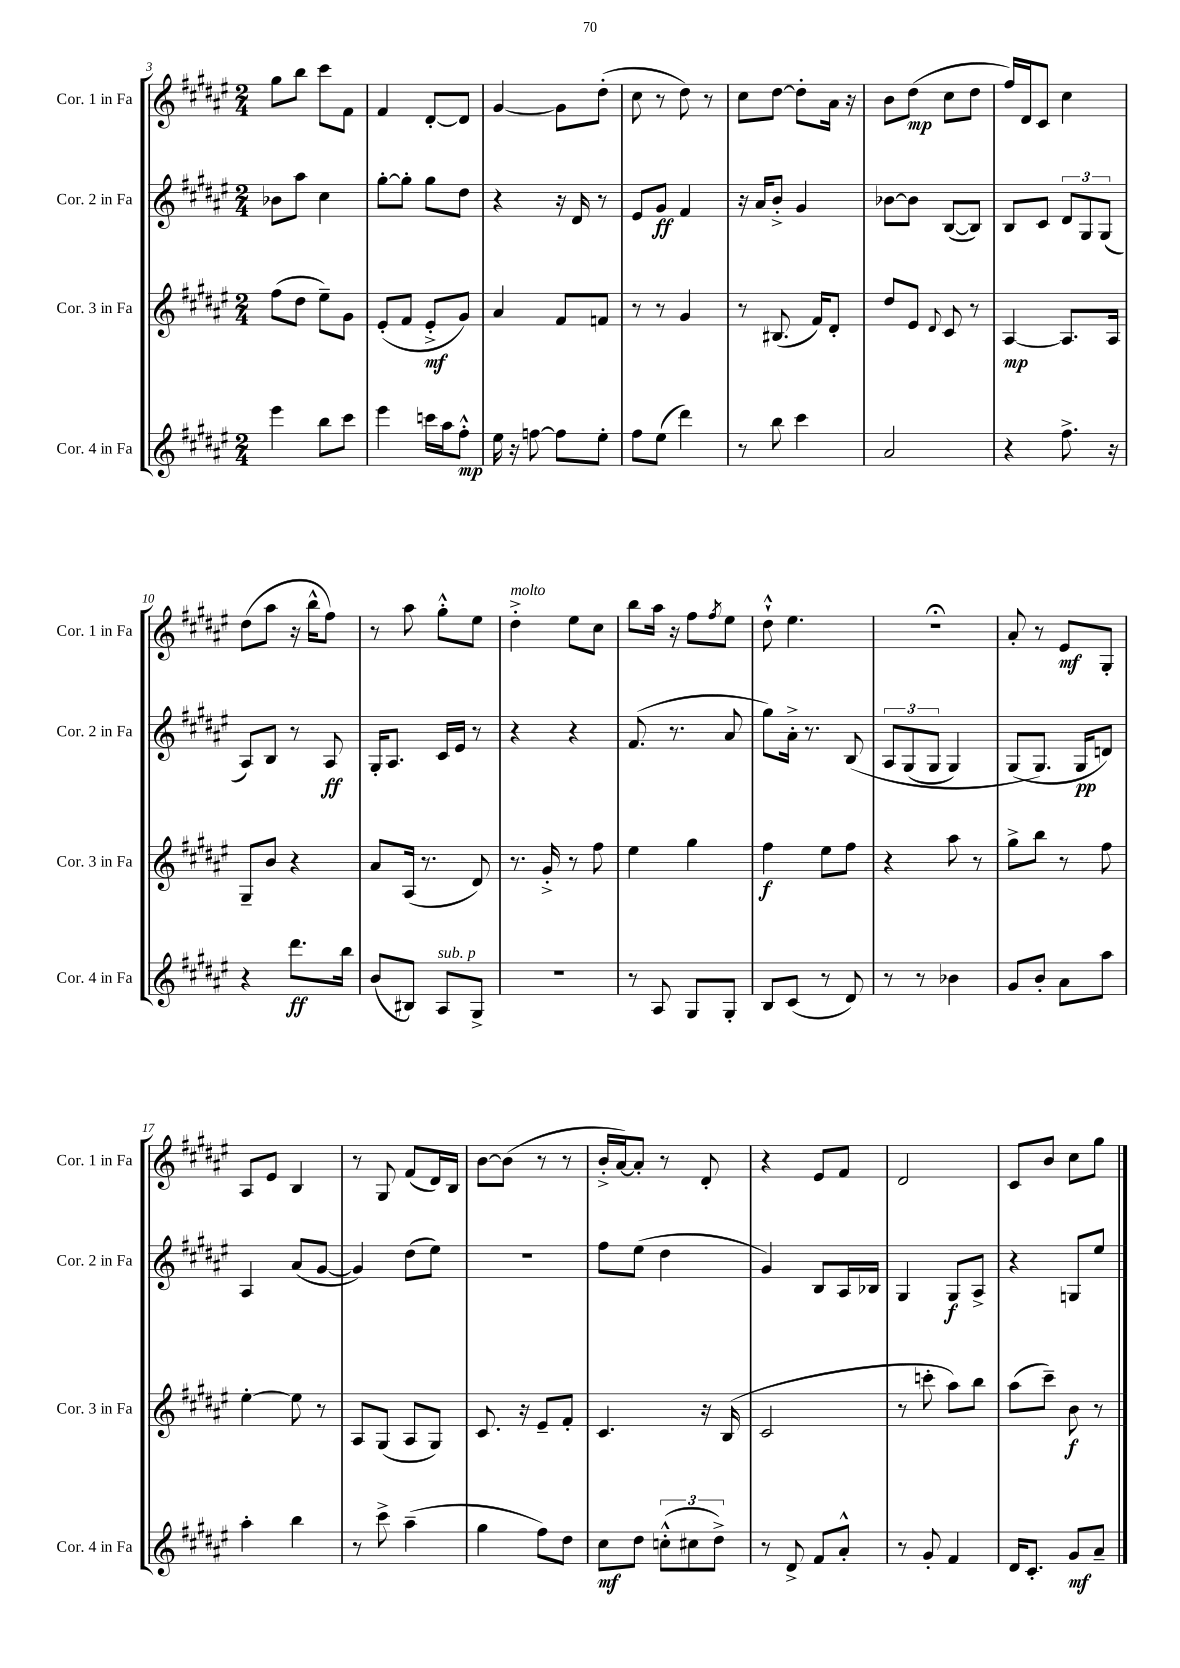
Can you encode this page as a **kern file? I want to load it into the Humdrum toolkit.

**kern	**dynam	**kern	**dynam	**kern	**dynam	**kern	**dynam
*part4	*part4	*part3	*part3	*part2	*part2	*part1	*part1
*staff4	*staff4	*staff3	*staff3	*staff2	*staff2	*staff1	*staff1
*I"Cor. 4 in Fa	*	*I"Cor. 3 in Fa	*	*I"Cor. 2 in Fa	*	*I"Cor. 1 in Fa	*
*I'Cor. 4 in Fa	*	*I'Cor. 3 in Fa	*	*I'Cor. 2 in Fa	*	*I'Cor. 1 in Fa	*
*clefG2	*	*clefG2	*	*clefG2	*	*clefG2	*
*k[f#c#g#d#a#e#]	*	*k[f#c#g#d#a#e#]	*	*k[f#c#g#d#a#e#]	*	*k[f#c#g#d#a#e#]	*
*M2/4	*	*M2/4	*	*M2/4	*	*M2/4	*
=3	=3	=3	=3	=3	=3	=3	=3
4eee#\	.	(8ff#\L	.	8b-X\L	.	8gg#\L	.
.	.	8dd#\J	.	8aa#\J	.	8bb\J	.
8bb\L	.	8ee#~\L)	.	4cc#\	.	8ccc#\L	.
8ccc#\J	.	8g#\J	.	.	.	8f#\J	.
=4	=4	=4	=4	=4	=4	=4	=4
4eee#\	.	(8e#'/L	.	[8gg#'\L	.	4f#/	.
.	.	8f#/J	.	8gg#'\J]	.	.	.
16cccn\LL	.	8e#'^/L	mf	8gg#\L	.	[8d#'/L	.
16aa#\J	.	.	.	.	.	.	.
8ff#'^^\J	mp	8g#/J)	.	8dd#\J	.	8d#/J]	.
=5	=5	=5	=5	=5	=5	=5	=5
16ee#\	.	4a#/	.	4r	.	[4g#/	.
16r	.	.	.	.	.	.	.
[8ffn\	.	.	.	.	.	.	.
8ff\L]	.	8f#/L	.	16r	.	8g#\L]	.
.	.	.	.	16d#/	.	.	.
8ee#'\J	.	8fn/J	.	8r	.	(8dd#'\J	.
=6	=6	=6	=6	=6	=6	=6	=6
8ff#\L	.	8r	.	8e#/L	.	8cc#\	.
(8ee#\J	.	8r	.	8g#/J	ff	8r	.
4ddd#\)	.	4g#/	.	4f#/	.	8dd#\)	.
.	.	.	.	.	.	8r	.
=7	=7	=7	=7	=7	=7	=7	=7
8r	.	8r	.	16r	.	8cc#\L	.
.	.	.	.	16a#/KL	.	.	.
8bb\	.	(8.B#X/	.	8b'^/J	.	[8dd#\J	.
4ccc#\	.	.	.	4g#/	.	8dd#'\L]	.
.	.	16f#/KL)	.	.	.	.	.
.	.	8d#'/J	.	.	.	16a#\Jk	.
.	.	.	.	.	.	16r	.
=8	=8	=8	=8	=8	=8	=8	=8
2a#/	.	8dd#/L	.	[8b-X\L	.	8b\L	.
.	.	8e#/J	.	8b-\J]	.	(8dd#\J	mp
.	.	8qqd#/	.	.	.	.	.
.	.	8c#/	.	([8B/L	.	8cc#\L	.
.	.	8r	.	8B/J])	.	8dd#\J	.
=9	=9	=9	=9	=9	=9	=9	=9
4r	.	[4A#/	mp	8B/L	.	16ff#/LL)	.
.	.	.	.	.	.	16d#/J	.
.	.	.	.	8c#/J	.	8c#/J	.
8.ff#^\	.	8.A#/L]	.	12d#/L	.	4cc#\	.
.	.	.	.	12G#/	.	.	.
.	.	.	.	(12G#/J	.	.	.
16r	.	16A#/Jk	.	.	.	.	.
!!LO:LB:g=z
=10	=10	=10	=10	=10	=10	=10	=10
4r	.	8G#~/L	.	8A#/L)	.	(8dd#\L	.
.	.	8b/J	.	8B/J	.	8aa#\J	.
8.ddd#\L	ff	4r	.	8r	.	16r	.
.	.	.	.	.	.	16bb^^\KL	.
.	.	.	.	8A#/	ff	8ff#\J)	.
16bb\Jk	.	.	.	.	.	.	.
=11	=11	=11	=11	=11	=11	=11	=11
(8b/L	.	8a#/L	.	16G#'/KL	.	8r	.
.	.	.	.	8.A#/J	.	.	.
8B#X/J)	.	(16A#/Jk	.	.	.	8aa#\	.
.	.	8.r	.	.	.	.	.
!LO:TX:a:i:t=sub. p	!	!	!	!	!	!	!
8A#/L	.	.	.	16c#/LL	.	8gg#'^^\L	.
.	.	.	.	16e#/JJ	.	.	.
8G#^/J	.	8d#/)	.	8r	.	8ee#\J	.
=12	=12	=12	=12	=12	=12	=12	=12
!	!	!	!	!	!	!LO:TX:a:i:t=molto	!
2r	.	8.r	.	4r	.	4dd#'^\	.
.	.	16g#'^/	.	.	.	.	.
.	.	8r	.	4r	.	8ee#\L	.
.	.	8ff#\	.	.	.	8cc#\J	.
=13	=13	=13	=13	=13	=13	=13	=13
8r	.	4ee#\	.	(8.f#/	.	8bb\L	.
8A#/	.	.	.	.	.	16aa#\Jk	.
.	.	.	.	8.r	.	16r	.
8G#/L	.	4gg#\	.	.	.	8ff#\L	.
.	.	.	.	.	.	8qff#/	.
8G#'/J	.	.	.	8a#/	.	8ee#\J	.
=14	=14	=14	=14	=14	=14	=14	=14
8B/L	.	4ff#\	f	8gg#\L)	.	8dd#`^^\	.
(8c#/J	.	.	.	16a#'^\Jk	.	4.ee#\	.
.	.	.	.	8.r	.	.	.
8r	.	8ee#\L	.	.	.	.	.
8d#/)	.	8ff#\J	.	(8B/	.	.	.
=15	=15	=15	=15	=15	=15	=15	=15
8r	.	4r	.	12A#/L	.	2r;<	.
.	.	.	.	(12G#/	.	.	.
8r	.	.	.	.	.	.	.
.	.	.	.	12G#/J	.	.	.
4b-X\	.	8aa#\	.	4G#/)	.	.	.
.	.	8r	.	.	.	.	.
=16	=16	=16	=16	=16	=16	=16	=16
8g#/L	.	8gg#^\L	.	(8G#/L	.	8a#'/	.
8b'/J	.	8bb\J	.	8.G#/J)	.	8r	.
8a#\L	.	8r	.	.	.	8e#/L	mf
.	.	.	.	16G#/KL	pp	.	.
8aa#\J	.	8ff#\	.	8dn/J)	.	8G#'/J	.
!!LO:LB:g=z
=17	=17	=17	=17	=17	=17	=17	=17
4aa#'\	.	[4ee#'\	.	4A#/	.	8A#/L	.
.	.	.	.	.	.	8e#/J	.
4bb\	.	8ee#\]	.	(8a#/L	.	4B/	.
.	.	8r	.	[8g#/J	.	.	.
=18	=18	=18	=18	=18	=18	=18	=18
8r	.	8A#/L	.	4g#/])	.	8r	.
8ccc#^\	.	(8G#/J	.	.	.	8G#/	.
(4aa#~\	.	8A#/L	.	(8dd#\L	.	(8f#/L	.
.	.	8G#/J)	.	8ee#\J)	.	16d#/L)	.
.	.	.	.	.	.	16B/JJ	.
=19	=19	=19	=19	=19	=19	=19	=19
4gg#\	.	8.c#/	.	2r	.	[8b\L	.
.	.	.	.	.	.	(8b\J]	.
.	.	16r	.	.	.	.	.
8ff#\L)	.	8e#~/L	.	.	.	8r	.
8dd#\J	.	8f#'/J	.	.	.	8r	.
=20	=20	=20	=20	=20	=20	=20	=20
8cc#\L	mf	4.c#/	.	8ff#\L	.	16b'^/LL	.
.	.	.	.	.	.	[16a#/J)	.
8dd#\J	.	.	.	(8ee#\J	.	8a#'/J]	.
(12ccn'^^\L	.	.	.	4dd#\	.	8r	.
12cc#X\	.	.	.	.	.	.	.
.	.	16r	.	.	.	8d#'/	.
12dd#^\J)	.	.	.	.	.	.	.
.	.	(16B/	.	.	.	.	.
=21	=21	=21	=21	=21	=21	=21	=21
8r	.	2c#/	.	4g#/)	.	4r	.
8d#^/	.	.	.	.	.	.	.
8f#/L	.	.	.	8B/L	.	8e#/L	.
8a#'^^/J	.	.	.	16A#/L	.	8f#/J	.
.	.	.	.	16B-X/JJ	.	.	.
=22	=22	=22	=22	=22	=22	=22	=22
8r	.	8r	.	4G#/	.	2d#/	.
8g#'/	.	8cccn'\	.	.	.	.	.
4f#/	.	8aa#\L)	.	8G#/L	f	.	.
.	.	8bb\J	.	8A#^/J	.	.	.
=23	=23	=23	=23	=23	=23	=23	=23
16d#/KL	.	(8aa#\L	.	4r	.	8c#/L	.
8.c#'/J	.	.	.	.	.	.	.
.	.	8ccc#~\J)	.	.	.	8b/J	.
8g#/L	mf	8b\	f	8Gn/L	.	8cc#\L	.
8a#~/J	.	8r	.	8ee#/J	.	8gg#\J	.
==	==	==	==	==	==	==	==
*-	*-	*-	*-	*-	*-	*-	*-
